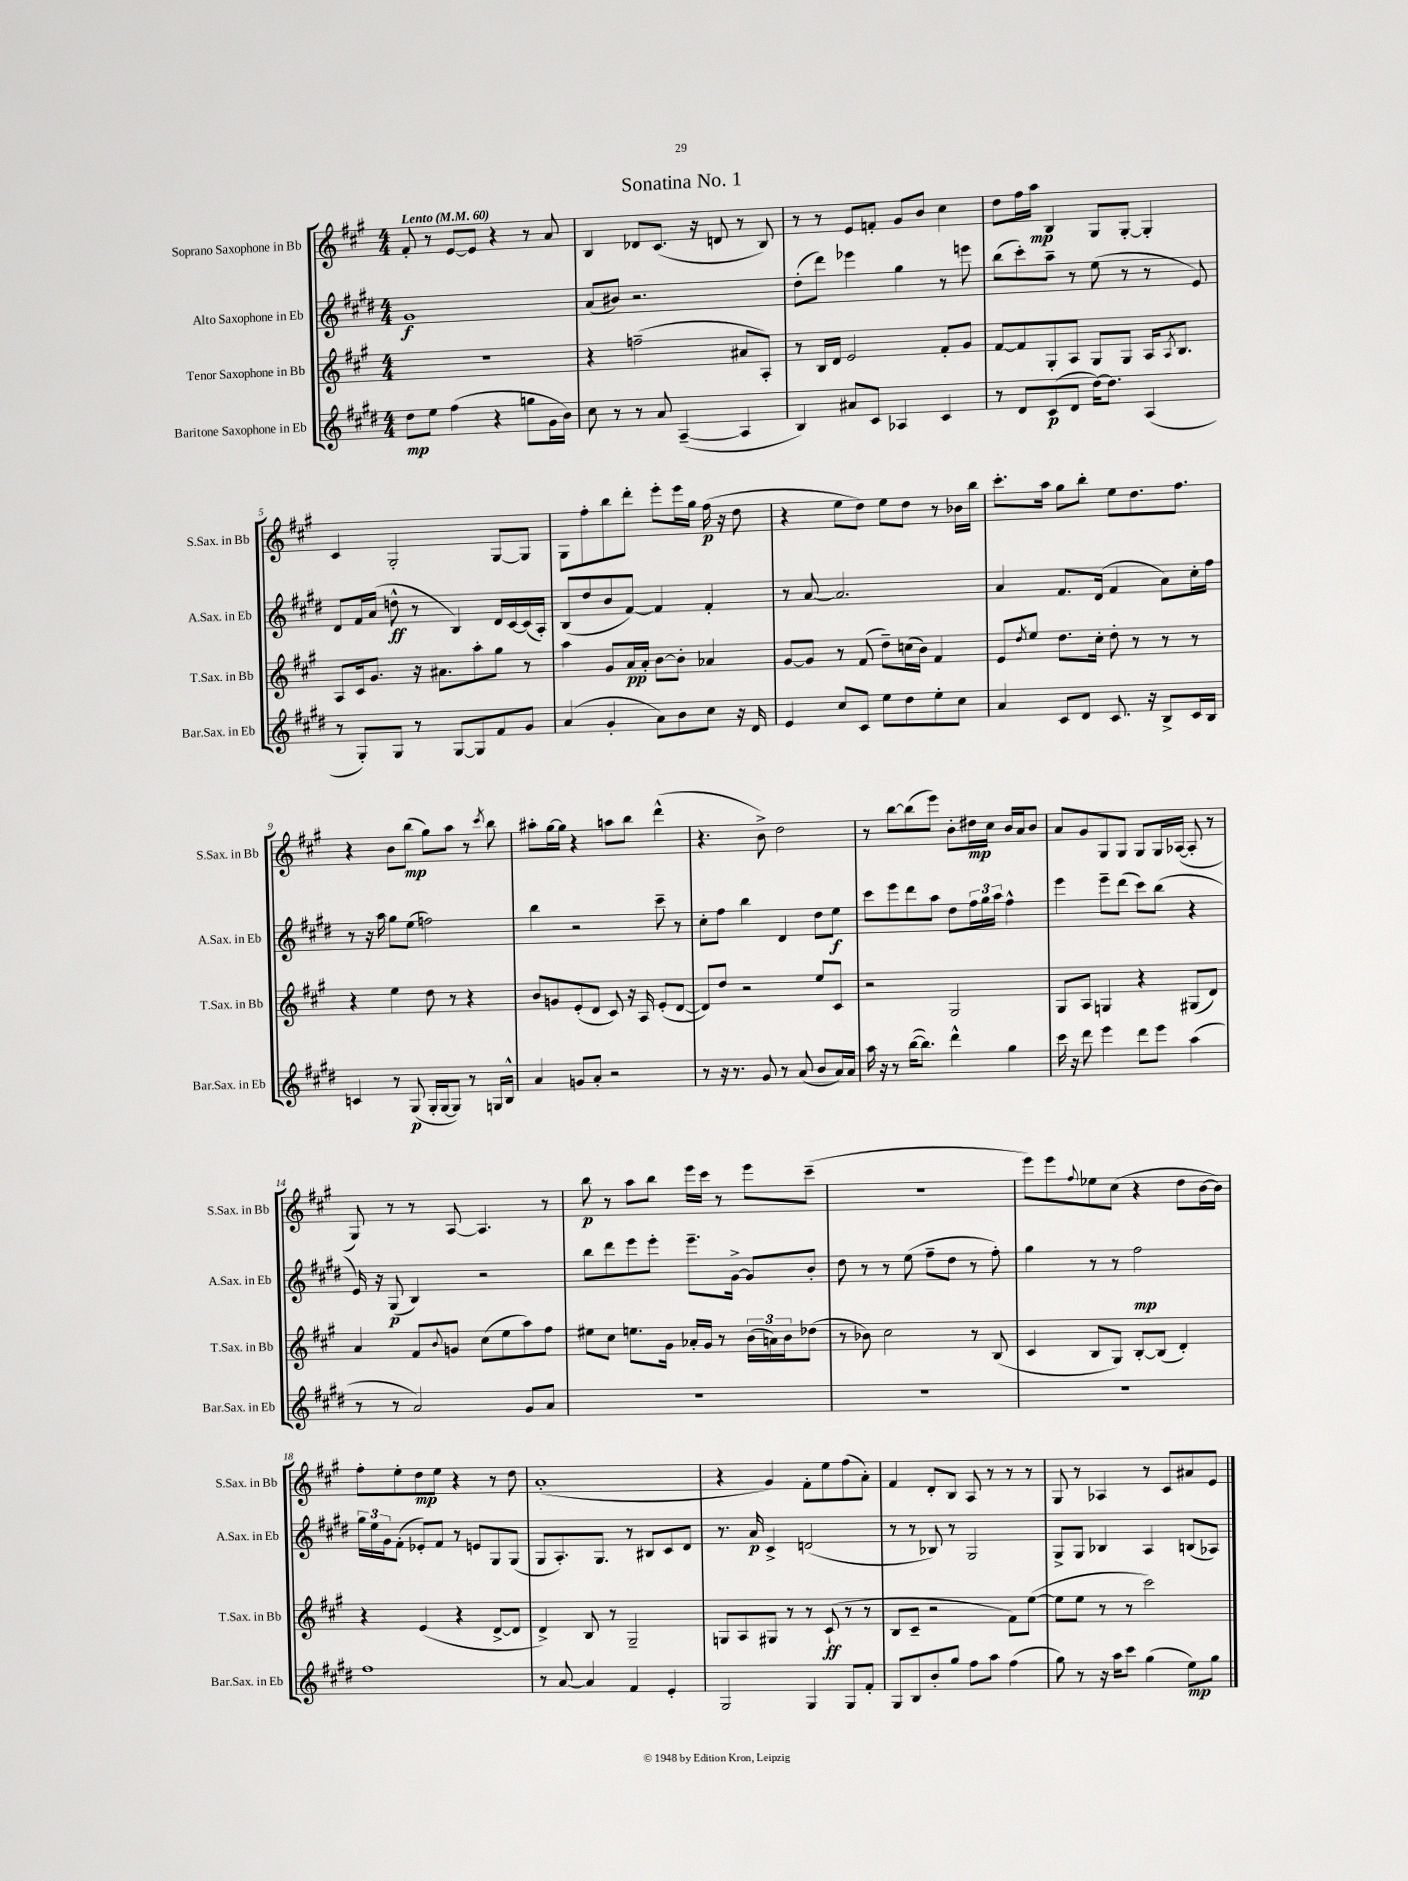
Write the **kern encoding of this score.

**kern	**dynam	**kern	**dynam	**kern	**dynam	**kern	**dynam
*part4	*part4	*part3	*part3	*part2	*part2	*part1	*part1
*staff4	*staff4	*staff3	*staff3	*staff2	*staff2	*staff1	*staff1
*I"Baritone Saxophone in Eb	*	*I"Tenor Saxophone in Bb	*	*I"Alto Saxophone in Eb	*	*I"Soprano Saxophone in Bb	*
*I'Bar.Sax. in Eb	*	*I'T.Sax. in Bb	*	*I'A.Sax. in Eb	*	*I'S.Sax. in Bb	*
*clefG2	*	*clefG2	*	*clefG2	*	*clefG2	*
*k[f#c#g#d#]	*	*k[f#c#g#]	*	*k[f#c#g#d#]	*	*k[f#c#g#]	*
*M4/4	*	*M4/4	*	*M4/4	*	*M4/4	*
*MM60	*	*MM60	*	*MM60	*	*MM60	*
=1	=1	=1	=1	=1	=1	=1	=1
!	!	!	!	!	!	!LO:TX:a:B:t=Lento	!
8dd#\L	mp	1r	.	1g#	f	8f#'/	.
8ee\J	.	.	.	.	.	8r	.
(4ff#\	.	.	.	.	.	[8e/L	.
.	.	.	.	.	.	8e/J]	.
4r	.	.	.	.	.	4r	.
8ggn\L	.	.	.	.	.	8r	.
16g#\L	.	.	.	.	.	8a/	.
16b\JJ)	.	.	.	.	.	.	.
=2	=2	=2	=2	=2	=2	=2	=2
8cc#\	.	4r	.	(8a/L	.	4B/	.
8r	.	.	.	8b#X/J)	.	.	.
8r	.	(2ffn~\	.	2.r	.	8d-X/L	.
8a/	.	.	.	.	.	(8.c#/J	.
([4A~/	.	.	.	.	.	.	.
.	.	.	.	.	.	16r	.
.	.	.	.	.	.	8dn/	.
4A/]	.	8a#X/L	.	.	.	8r	.
.	.	8A'/J)	.	.	.	8B/)	.
=3	=3	=3	=3	=3	=3	=3	=3
4B/)	.	8r	.	(8dd#'\L	.	8r	.
.	.	16B/LL	.	8ddd#\J)	.	8r	.
.	.	16d/JJ	.	.	.	.	.
8a#X/L	.	2e/	.	4eee-X\	.	8e/L	.
8c#/J	.	.	.	.	.	8fn'/J	.
4A-X/	.	.	.	4gg#\	.	8g#/L	.
.	.	.	.	.	.	8b/J	.
4c#/	.	8f#'/L	.	8r	.	4cc#\	.
.	.	8g#/J	.	8eeen\	.	.	.
=4	=4	=4	=4	=4	=4	=4	=4
8r	.	[8f#/L	.	(8bb\L	.	8dd\L	.
8d#/L	.	8f#/]	.	8ccc#'\)	.	16ff#\L	.
.	.	.	.	.	.	16aa\JJ	mp
(8c#/	p	8G#'/	.	8aa~\J	.	4B/	.
8d#/J	.	8A/J	.	8r	.	.	.
[16dd#\KL)	.	8G#/L	.	(8ee\	.	8G#/L	.
8.dd#\J]	.	.	.	.	.	.	.
.	.	8G#/J	.	8r	.	[8G#'/J	.
(4A/	.	16A/KL	.	8r	.	4G#'/]	.
.	.	8qA/	.	.	.	.	.
.	.	8.B/J	.	.	.	.	.
.	.	.	.	8e/)	.	.	.
!!LO:LB:g=z
=5	=5	=5	=5	=5	=5	=5	=5
8r	.	8A/L	.	8d#/L	.	4c#/	.
8G#'/L)	.	16c#/k	.	16f#/L	.	.	.
.	.	8.g#/J	.	(16a/JJ	.	.	.
8G#/J	.	.	.	8ddn^^\	ff	2G#'/	.
8r	.	16r	.	8r	.	.	.
.	.	8.a#X\L	.	.	.	.	.
[8G#/L	.	.	.	4B/)	.	.	.
8G#/]	.	8aa'\	.	.	.	.	.
8f#/	.	8gg#\J	.	16d#/LL	.	[8G#/L	.
.	.	.	.	[16c#/	.	.	.
8g#/J	.	8r	.	(16c#/]	.	8G#/J]	.
.	.	.	.	16A'/JJ)	.	.	.
=6	=6	=6	=6	=6	=6	=6	=6
(4a/	.	4aa\	.	(8B/L	.	8G#\L	.
.	.	.	.	8dd#/	.	8ff#'\	.
4g#'/	.	8g#/L	.	8b/	.	8bb\	.
.	.	16a/L	pp	[8f#/J)	.	8ddd'\J	.
.	.	16a'/JJ	.	.	.	.	.
8a\L)	.	[8b\L	.	4f#/]	.	8eee'\L	.
8b\	.	8b'\J]	.	.	.	16eee\L	.
.	.	.	.	.	.	16gg#\JJ	.
8cc#\J	.	4a-X/	.	4f#'/	.	(16ff#\	p
.	.	.	.	.	.	16r	.
16r	.	.	.	.	.	8dd\	.
16d#/	.	.	.	.	.	.	.
=7	=7	=7	=7	=7	=7	=7	=7
4e/	.	[8g#/L	.	8r	.	4r	.
.	.	8g#/J]	.	[8a/	.	.	.
8cc#/L	.	8r	.	2.a/]	.	8ee\L	.
8c#/J	.	(8f#/	.	.	.	8dd\J)	.
8ee\L	.	8dd~\L)	.	.	.	8ee\L	.
8dd#\	.	(16ccn\L	.	.	.	8dd\J	.
.	.	16b\JJ)	.	.	.	.	.
8ee'\	.	4f#/	.	.	.	8r	.
8cc#\J	.	.	.	.	.	16b-X\LL	.
.	.	.	.	.	.	16bb\JJ	.
=8	=8	=8	=8	=8	=8	=8	=8
4a/	.	8e/L	.	4a/	.	8.ccc#'\L	.
.	.	8qdd/	.	.	.	.	.
.	.	8ee/J	.	.	.	.	.
.	.	.	.	.	.	16aa\Jk	.
8c#/L	.	8.dd\L	.	8.f#/L	.	8gg#\L	.
8d#/J	.	.	.	.	.	8bb'\J	.
.	.	16cc#'\Jk	.	(16d#/Jk	.	.	.
8.c#/	.	8dd'\	.	4f#/	.	8ee\L	.
.	.	8r	.	.	.	8.dd\	.
16r	.	.	.	.	.	.	.
8B^/L	.	8r	.	8a\L)	.	.	.
.	.	.	.	.	.	8.ff#\J	.
16c#/L	.	8r	.	16cc#'\L	.	.	.
16B/JJ	.	.	.	16ff#\JJ	.	.	.
!!LO:LB:g=z
=9	=9	=9	=9	=9	=9	=9	=9
4cn/	.	4r	.	8r	.	4r	.
.	.	.	.	16r	.	.	.
.	.	.	.	16aa\	.	.	.
8r	.	4ee\	.	8gg#\L	.	8b\L	.
(8G#/	p	.	.	(8ee\J	.	(8bb\J	mp
16G#'/LL	.	8dd\	.	2ffn\)	.	8gg#\L)	.
[16G#/J	.	.	.	.	.	.	.
8G#/J])	.	8r	.	.	.	8aa\J	.
8r	.	4r	.	.	.	8r	.
.	.	.	.	.	.	8qccc#/	.
16Gn/LL	.	.	.	.	.	8bb\	.
16B^^/JJ	.	.	.	.	.	.	.
=10	=10	=10	=10	=10	=10	=10	=10
4a/	.	8b/L	.	4bb\	.	8aa#X'\L	.
.	.	8gn/	.	.	.	[16gg#\L	.
.	.	.	.	.	.	16gg#\JJ]	.
8gn/L	.	(8e'/	.	2r	.	4r	.
8a'/J	.	8d/J	.	.	.	.	.
2r	.	8c#/)	.	.	.	8aan\L	.
.	.	16r	.	.	.	8bb\J	.
.	.	16A/	.	.	.	.	.
.	.	(8e'/L	.	8ccc#~\	.	(4ddd^^\	.
.	.	[8d/J	.	8r	.	.	.
=11	=11	=11	=11	=11	=11	=11	=11
8r	.	8d/L])	.	8cc#'\L	.	4.r	.
16r	.	8dd/J	.	8ff#\J	.	.	.
8.r	.	.	.	.	.	.	.
.	.	2r	.	4bb\	.	.	.
8g#/	.	.	.	.	.	8b^\)	.
8r	.	.	.	4d#/	.	2dd\	.
(8a/	.	.	.	.	.	.	.
8b/L	.	8ee/L	.	8dd#\L	.	.	.
16a/L)	.	8c#/J	.	8ee\J	f	.	.
16a/JJ	.	.	.	.	.	.	.
=12	=12	=12	=12	=12	=12	=12	=12
16aa\	.	2r	.	8ccc#\L	.	8r	.
16r	.	.	.	.	.	.	.
8r	.	.	.	8eee\	.	[8bb\L	.
([16bb\KL	.	.	.	8ddd#\	.	(8bb\]	.
8.bb\J])	.	.	.	.	.	.	.
.	.	.	.	8aa\J	.	8eee\J)	.
4ddd#^^\	.	2G#/	.	8dd#\L	.	8b'\L	.
.	.	.	.	24ff#\L	.	16dd#X\L	mp
.	.	.	.	24gg#\	.	.	.
.	.	.	.	.	.	16cc#\JJ	.
.	.	.	.	24aa\JJ	.	.	.
4gg#\	.	.	.	4ff#^^\	.	16b/LL	.
.	.	.	.	.	.	16a/J	.
.	.	.	.	.	.	8b/J	.
=13	=13	=13	=13	=13	=13	=13	=13
16ccc#\	.	8G#/L	.	4eee\	.	8a/L	.
16r	.	.	.	.	.	.	.
8ddd#\	.	8A/J	.	.	.	8g#/	.
4eee\	.	4Gn/	.	8eee~\L	.	8G#/	.
.	.	.	.	(8ddd#\J	.	8G#/J	.
8ddd#\L	.	4r	.	8ccc#\L)	.	8G#/L	.
8eee\J	.	.	.	(8bb\J	.	16G#/L	.
.	.	.	.	.	.	([16A-X/JJ	.
(4aa\	.	(8G#X/L	.	4r	.	8A-'/]	.
.	.	8d/J)	.	.	.	8r	.
!!LO:LB:g=z
=14	=14	=14	=14	=14	=14	=14	=14
8r	.	4a/	.	16e/)	.	8G#/)	.
.	.	.	.	16r	.	.	.
8r	.	.	.	(8G#/	p	8r	.
2a/)	.	8f#/L	.	4B/)	.	8r	.
.	.	8qqb/	.	.	.	.	.
.	.	8gn/J	.	.	.	[8A/	.
.	.	(8cc#\L	.	2r	.	4.A/]	.
.	.	8ee\	.	.	.	.	.
8g#/L	.	8aa\)	.	.	.	.	.
8a/J	.	8ff#\J	.	.	.	8r	.
=15	=15	=15	=15	=15	=15	=15	=15
1r	.	8ee#X\L	.	8bb\L	.	8bb\	p
.	.	8cc#\J	.	8ddd#\	.	8r	.
.	.	8.een\L	.	8eee\	.	8aa\L	.
.	.	.	.	8eee'\J	.	8bb\J	.
.	.	16g#\Jk	.	.	.	.	.
.	.	16a-X'/LL	.	8.eee~\L	.	16eee\LL	.
.	.	16g#/JJ	.	.	.	16ccc#\JJ	.
.	.	8r	.	.	.	8r	.
.	.	.	.	[16g#^\Jk	.	.	.
.	.	(24b\LL	.	8g#/L]	.	8eee\L	.
.	.	24an\)	.	.	.	.	.
.	.	24b\J	.	.	.	.	.
.	.	(8dd-X\J	.	8b'/J	.	(8ccc#~\J	.
=16	=16	=16	=16	=16	=16	=16	=16
1r	.	8r	.	8dd#\	.	1r	.
.	.	8b-X\)	.	8r	.	.	.
.	.	2cc#\	.	8r	.	.	.
.	.	.	.	(8ee\	.	.	.
.	.	.	.	8ff#~\L	.	.	.
.	.	.	.	8dd#\J	.	.	.
.	.	8r	.	8r	.	.	.
.	.	(8B/	.	8ff#'\)	.	.	.
=17	=17	=17	=17	=17	=17	=17	=17
1r	.	4c#/	.	4gg#\	.	8eee\L)	.
.	.	.	.	.	.	8eee\	.
.	.	.	.	.	.	8qqff#/	.
.	.	8B/L	.	8r	.	8ee-X\	.
.	.	8G#/J)	.	8r	.	(8cc#\J	.
.	.	[8B'/L	.	2ff#\	mp	4r	.
.	.	(8B/J]	.	.	.	.	.
.	.	4d'/)	.	.	.	8dd\L	.
.	.	.	.	.	.	[16b\L	.
.	.	.	.	.	.	16b\JJ])	.
!!LO:LB:g=z
=18	=18	=18	=18	=18	=18	=18	=18
1ff#	.	4r	.	24gg#\LL	.	8ff#'\L	.
.	.	.	.	24ee\	.	.	.
.	.	.	.	24g#\J	.	.	.
.	.	.	.	(8f#'\J	.	8ee'\	.
.	.	(4e/	.	8e-X'/L)	.	8dd\	mp
.	.	.	.	8f#/J	.	8ee\J	.
.	.	4r	.	8r	.	4r	.
.	.	.	.	8en/L	.	.	.
.	.	[8d^/L	.	8G#/	.	8r	.
.	.	8d/J]	.	(8G#/J	.	8dd\	.
=19	=19	=19	=19	=19	=19	=19	=19
8r	.	4d^/)	.	8G#/L	.	(1a'	.
[8a/	.	.	.	8.A'/)	.	.	.
4a/]	.	8B/	.	.	.	.	.
.	.	.	.	8.G#/J	.	.	.
.	.	8r	.	.	.	.	.
4f#/	.	2G#~/	.	8r	.	.	.
.	.	.	.	8B#X/L	.	.	.
4e'/	.	.	.	8c#/	.	.	.
.	.	.	.	8d#/J	.	.	.
=20	=20	=20	=20	=20	=20	=20	=20
2G#/	.	8Gn/L	.	8.r	.	4r	.
.	.	8A/	.	.	.	.	.
.	.	.	.	16a/	p	.	.
.	.	8G#X/J	.	4c#^/	.	4g#/)	.
.	.	8r	.	.	.	.	.
4G#/	.	8r	.	(2dn/	.	8f#'\L	.
.	.	(8c#`/	ff	.	.	8ee\	.
8G#/L	.	8r	.	.	.	(8ff#\	.
8f#'/J	.	8r	.	.	.	8a'\J)	.
=21	=21	=21	=21	=21	=21	=21	=21
8G#/L	.	8B/L	.	8r	.	4f#/	.
8B/	.	8c#~/J	.	8r	.	.	.
8b'/	.	2r	.	8B-X/)	.	8d'/L	.
8gg#/J	.	.	.	8r	.	8B/J	.
8ff#\L	.	.	.	2G#/	.	8A/	.
8aa\J	.	.	.	.	.	8r	.
(4ff#\	.	8f#\L)	.	.	.	8r	.
.	.	([8ee\J	.	.	.	8r	.
=22	=22	=22	=22	=22	=22	=22	=22
8gg#\)	.	8ee\L]	.	8G#^/L	.	8G#/	.
8r	.	8ee\J	.	8G#/J	.	8r	.
16r	.	8r	.	4B-X/	.	4A-X/	.
16aa\KL	.	.	.	.	.	.	.
8ccc#\J	.	8r	.	.	.	.	.
(4gg#\	.	2ccc#\)	.	4A/	.	8r	.
.	.	.	.	.	.	8c#/L	.
8ee\L)	mp	.	.	(8Bn/L	.	8a#X/	.
8gg#\J	.	.	.	8A-X/J)	.	8e/J	.
==	==	==	==	==	==	==	==
*-	*-	*-	*-	*-	*-	*-	*-
